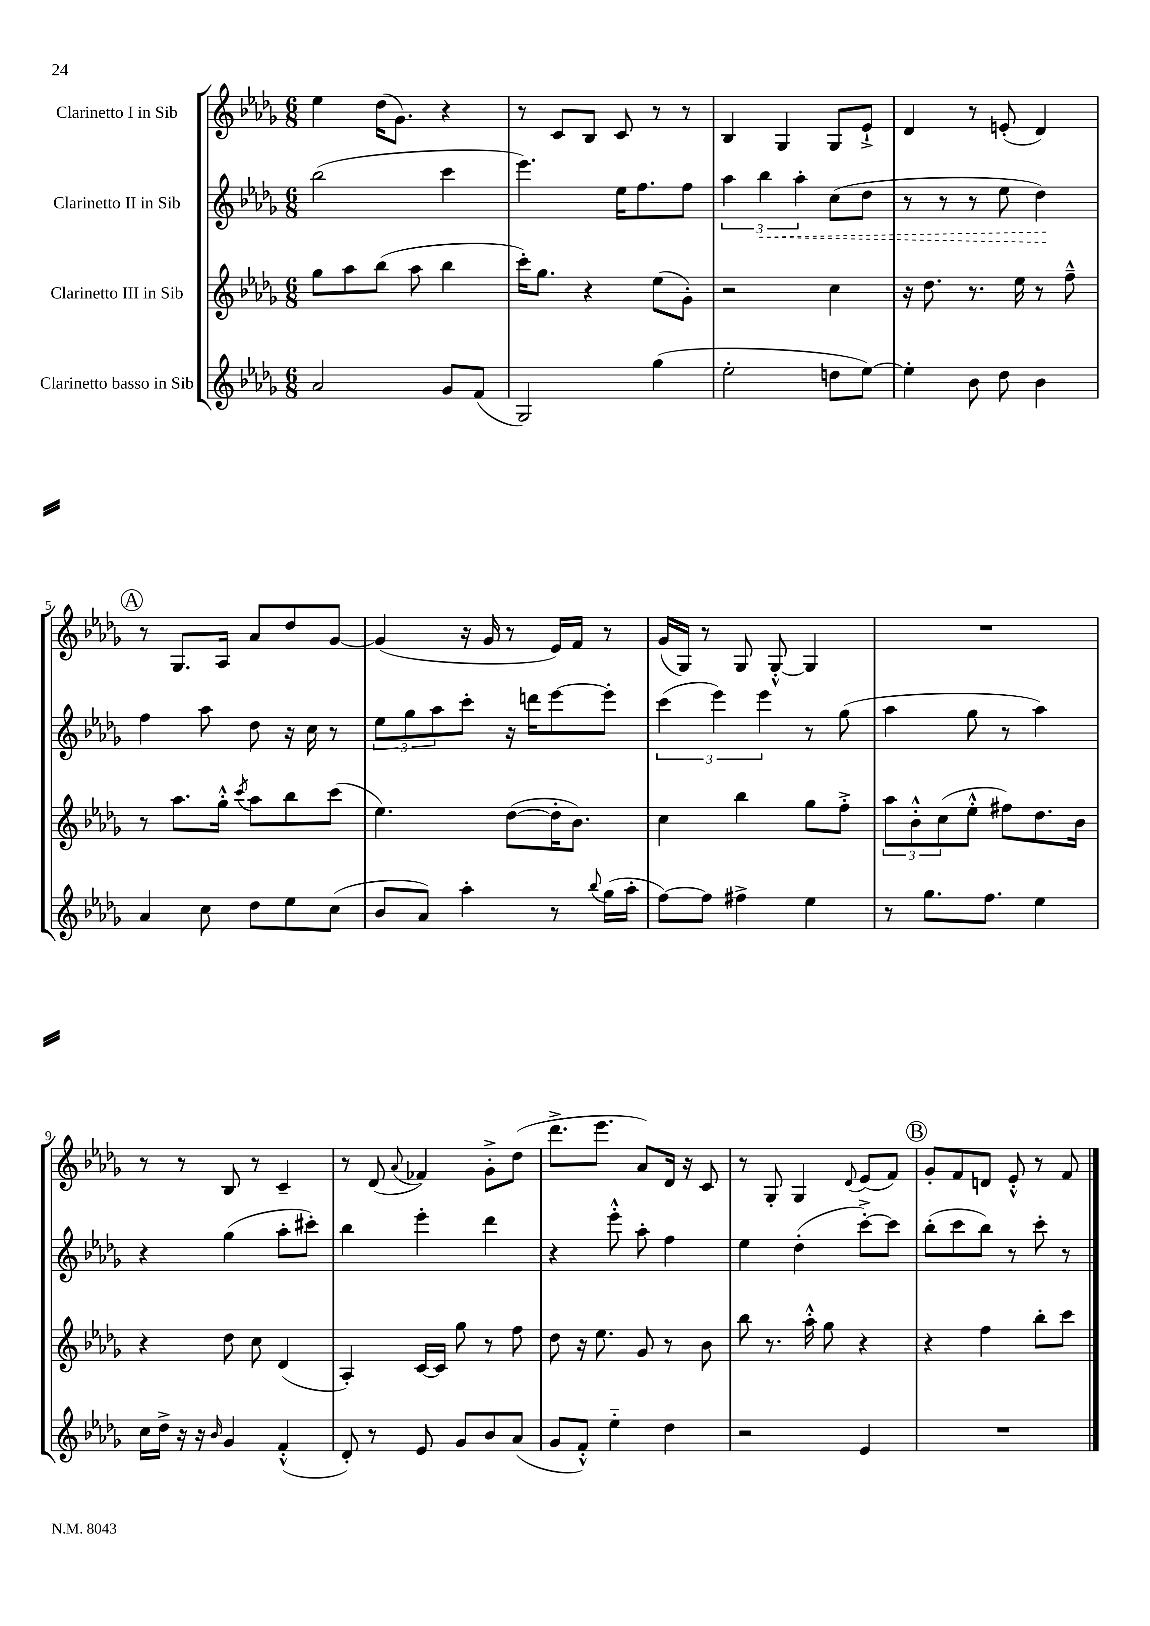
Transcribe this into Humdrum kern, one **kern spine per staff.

**kern	**kern	**kern	**dynam	**kern
*part4	*part3	*part2	*part2	*part1
*staff4	*staff3	*staff2	*staff2	*staff1
*I"Clarinetto basso in Sib	*I"Clarinetto III in Sib	*I"Clarinetto II in Sib	*	*I"Clarinetto I in Sib
*clefG2	*clefG2	*clefG2	*	*clefG2
*k[b-e-a-d-g-]	*k[b-e-a-d-g-]	*k[b-e-a-d-g-]	*	*k[b-e-a-d-g-]
*M6/8	*M6/8	*M6/8	*	*M6/8
=1	=1	=1	=1	=1
2a-/	8gg-\L	(2bb-\	.	4ee-\
.	8aa-\	.	.	.
.	(8bb-\J	.	.	(16dd-\KL
.	.	.	.	8.g-\J)
.	8aa-\	.	.	.
8g-/L	4bb-\	4ccc\	.	4r
(8f/J	.	.	.	.
=2	=2	=2	=2	=2
2G-/)	16ccc'\KL)	4.eee-\)	.	8r
.	8.gg-\J	.	.	.
.	.	.	.	8c/L
.	4r	.	.	8B-/J
.	.	16ee-\KL	.	8c/
.	.	8.ff\	.	.
(4gg-\	(8ee-\L	.	.	8r
.	8g-'\J)	8ff\J	.	8r
=3	=3	=3	=3	=3
2ee-'\	2r	6aa-\	.	4B-/
!	!	!	!LO:HP:b	!
.	.	6bb-\	<	.
.	.	.	.	4G-/
.	.	6aa-'\	.	.
8ddn\L	4cc\	(8cc\L	.	8G-/L
[8ee-\J)	.	8dd-\J	.	8e-`^/J
=4	=4	=4	=4	=4
4ee-'\]	16r	8r	.	4d-/
.	8.dd-\	.	.	.
.	.	8r	.	.
8b-\	8.r	8r	.	8r
8dd-\	.	8ee-\	.	(8en'/
.	16ee-\	.	.	.
4b-\	8r	4dd-\)	.	4d-/)
.	8ff~^^\	.	.	.
.	.	.	[	.
!!LO:LB:g=z
!!LO:REH:place=s1:t=A
=5	=5	=5	=5	=5
4a-/	8r	4ff\	.	8r
.	8.aa-\L	.	.	8.G-/L
8cc\	.	8aa-\	.	.
.	16gg-'^^\Jk	.	.	16A-/Jk
.	8qccc/	.	.	.
8dd-\L	8aa-\L	8dd-\	.	8a-/L
8ee-\	8bb-\	16r	.	8dd-/
.	.	16cc\	.	.
(8cc\J	(8ccc\J	8r	.	[8g-/J
=6	=6	=6	=6	=6
8b-/L	4.ee-\)	12ee-\L	.	(4g-/]
.	.	12gg-\	.	.
8a-/J)	.	.	.	.
.	.	12aa-\	.	.
4aa-'\	.	8ccc'\J	.	16r
.	.	.	.	16g-/
.	([8dd-\L	16r	.	8r
.	.	16dddn\KL	.	.
8r	16dd-'\K]	[8eee-\	.	16e-/LL)
.	8.b-\J)	.	.	16f/JJ
8qqbb-/	.	.	.	.
(16gg-\LL	.	8eee-'\J]	.	8r
16aa-'\JJ	.	.	.	.
=7	=7	=7	=7	=7
[8ff\L)	4cc\	(6ccc\	.	(16g-/LL
.	.	.	.	16G-/JJ)
8ff\J]	.	.	.	8r
.	.	6eee-\)	.	.
4ff#X^\	4bb-\	.	.	8G-/
.	.	6eee-\	.	.
.	.	.	.	[8G-'^^/
4ee-\	8gg-\L	8r	.	4G-/]
.	8ff'^\J	(8gg-\	.	.
=8	=8	=8	=8	=8
8r	12aa-\L	4aa-\	.	2.r
.	12b-'^^\	.	.	.
8.gg-\L	.	.	.	.
.	(12cc\	.	.	.
.	8ee-'^^\J	8gg-\	.	.
8.ff\J	.	.	.	.
.	8ff#X\L)	8r	.	.
4ee-\	8.dd-\	4aa-\)	.	.
.	16b-\Jk	.	.	.
!!LO:LB:g=z
=9	=9	=9	=9	=9
16cc\LL	4r	4r	.	8r
16dd-^\JJ	.	.	.	.
16r	.	.	.	8r
16r	.	.	.	.
16qqb-/	.	.	.	.
4g-/	8dd-\	(4gg-\	.	8B-/
.	8cc\	.	.	8r
(4f'^^/	(4d-/	8aa-'\L	.	4c~/
.	.	8ccc#X'\J)	.	.
=10	=10	=10	=10	=10
8d-'/)	4A-'/)	4bb-\	.	8r
8r	.	.	.	(8d-/
.	.	.	.	8qqa-/
8e-/	[16c/LL	4eee-'\	.	4f-X/)
.	16c/JJ]	.	.	.
8g-/L	8gg-\	.	.	.
8b-/	8r	4ddd-\	.	8g-'^\L
(8a-/J	8ff\	.	.	(8dd-\J
=11	=11	=11	=11	=11
8g-/L	8dd-\	4r	.	8.ddd-^\L
8f'^^/J)	16r	.	.	.
.	8.ee-\	.	.	8.eee-\J
4ee-\	.	8eee-'^^\	.	.
.	8g-/	8aa-'\	.	8a-/L)
4dd-\	8r	4ff\	.	16d-/Jk
.	.	.	.	16r
.	8b-\	.	.	8c/
=12	=12	=12	=12	=12
2r	8bb-\	4ee-\	.	8r
.	8.r	.	.	8G-'/
.	.	(4dd-'\	.	4G-/
.	16aa-'^^\	.	.	.
.	8gg-\	.	.	.
.	.	.	.	8qqd-/
4e-/	4r	[8ccc'^\L)	.	(8e-/L
.	.	8ccc\J]	.	8f/J)
!!LO:REH:place=s1:t=B
=13	=13	=13	=13	=13
2.r	4r	(8bb-'\L	.	8g-'/L
.	.	8ccc\	.	8f/
.	4ff\	8bb-\J)	.	8dn/J
.	.	8r	.	8e-'^^/
.	8bb-'\L	8ccc'\	.	8r
.	8ccc\J	8r	.	8f/
==	==	==	==	==
*-	*-	*-	*-	*-
